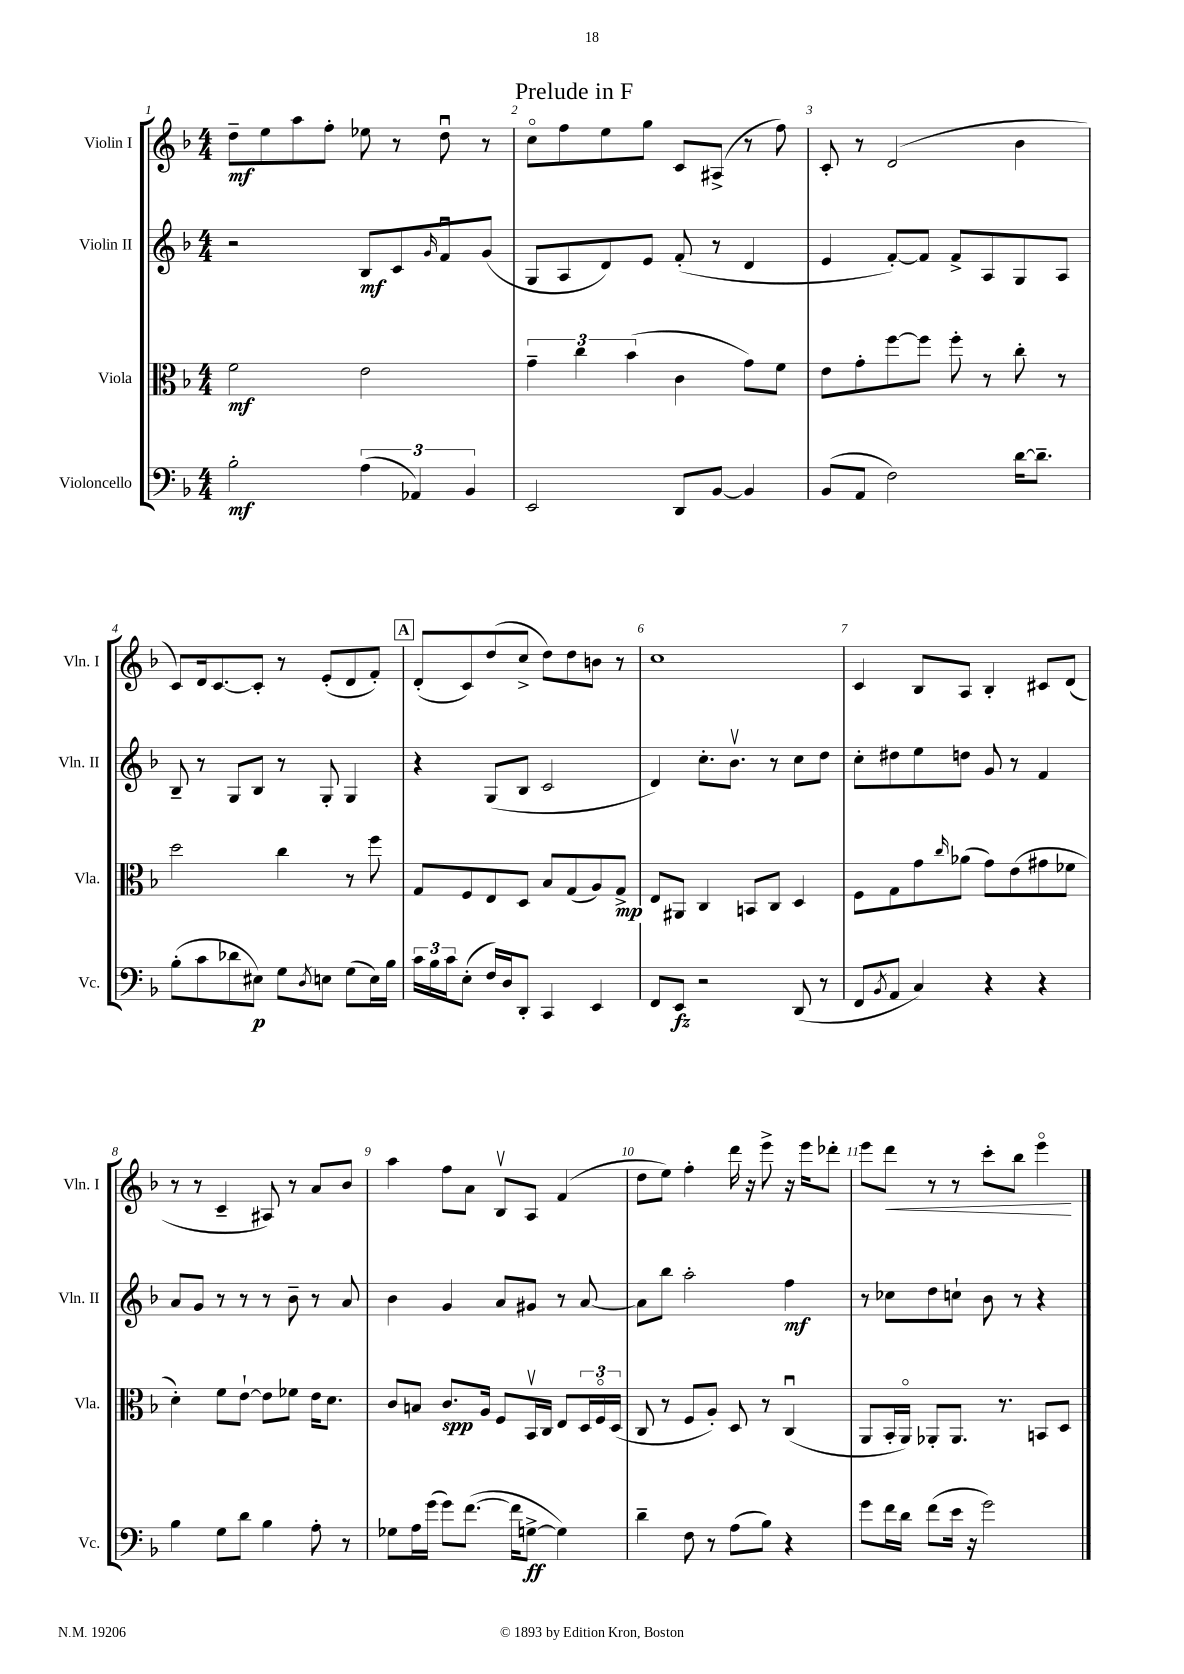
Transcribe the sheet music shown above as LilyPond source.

\header { title = "Prelude in F" }
<<
\new StaffGroup <<
\new Staff = "s0" \with { instrumentName = "Violin I" shortInstrumentName = "Vln. I" } {
    \clef treble \key f \major \numericTimeSignature \time 4/4
    d''8--\mf e''8 a''8 f''8-. ees''8 r8 d''8\downbow r8 |
    c''8\flageolet f''8 e''8 g''8 c'8 ais8->( r8 f''8) |
    c'8-. r8 d'2( bes'4 |
    c'8) d'16 c'8.~ c'8-. r8 e'8-.( d'8 f'8-.) |
    \mark \markup { \box "A" } d'8-.( c'8) d''8( c''8-> d''8) d''8 b'8 r8 |
    c''1 |
    c'4 bes8 a8 bes4-. cis'8 d'8( |
    r8 r8 c'4-- ais8) r8 a'8 bes'8 |
    a''4 f''8 a'8 bes8\upbow a8 f'4( |
    d''8 e''8) f''4-. d'''16 r16 e'''8-> r16 e'''16 des'''8-. |
    e'''8 d'''8\< r8 r8 c'''8-. bes''8 e'''4\flageolet\! \bar "|." |
}
\new Staff = "s1" \with { instrumentName = "Violin II" shortInstrumentName = "Vln. II" } {
    \clef treble \key f \major \numericTimeSignature \time 4/4
    r2 bes8\mf c'8 \grace { g'16 } f'8\downbow g'8( |
    g8 a8 d'8) e'8 f'8-.( r8 d'4 |
    e'4 f'8~-.) f'8 f'8-> a8 g8 a8 |
    bes8-- r8 g8 bes8 r8 g8-. g4 |
    \mark \markup { \box "A" } r4 g8( bes8 c'2 |
    d'4) c''8.-. bes'8.\upbow r8 c''8 d''8 |
    c''8-. dis''8 e''8 d''8 g'8 r8 f'4 |
    a'8 g'8 r8 r8 r8 bes'8-- r8 a'8 |
    bes'4 g'4 a'8 gis'8 r8 a'8~ |
    a'8 bes''8 a''2-. f''4\mf |
    r8 ces''8 d''8 c''8-! bes'8 r8 r4 \bar "|." |
}
\new Staff = "s2" \with { instrumentName = "Viola" shortInstrumentName = "Vla." } {
    \clef alto \key f \major \numericTimeSignature \time 4/4
    f'2\mf e'2 |
    \tuplet 3/2 { g'4-- c''4 bes'4( } c'4 g'8) f'8 |
    e'8 g'8-. f''8~ f''8 f''8-. r8 c''8-. r8 |
    d''2 c''4 r8 f''8 |
    \mark \markup { \box "A" } g8 f8 e8 d8 bes8 g8( a8) g8->\mp |
    e8 ais,8 c4 b,8 c8 d4 |
    f8 g8 g'8 \grace { c''16 } aes'8( g'8) e'8( gis'8 fes'8 |
    d'4-.) f'8 e'8~-! e'8 fes'8 e'16 d'8. |
    c'8 b8 c'8.\spp a16 f8 bes,16\upbow c16 e8 \tuplet 3/2 { d16 f16\flageolet d16( } |
    c8 r8 f8 a8-.) d8 r8 c4\downbow( |
    a,8 bes,16-. a,16\flageolet) aes,8-. aes,8. r8. b,8 d8 \bar "|." |
}
\new Staff = "s3" \with { instrumentName = "Violoncello" shortInstrumentName = "Vc." } {
    \clef bass \key f \major \numericTimeSignature \time 4/4
    bes2-.\mf \tuplet 3/2 { a4( aes,4) bes,4 } |
    e,2 d,8 bes,8~ bes,4 |
    bes,8( a,8 f2) d'16~ d'8.-- |
    bes8-.( c'8 des'8 eis8\p) g8 \acciaccatura { d8 } e8 g8( e16) bes16 |
    \mark \markup { \box "A" } \tuplet 3/2 { c'16 bes16 c'16 } e8-.( f16) d16 d,8-. c,4 e,4 |
    f,8 e,8\fz r2 d,8( r8 |
    f,8 \acciaccatura { bes,8 } a,8 c4) r4 r4 |
    bes4 g8 d'8 bes4 a8-. r8 |
    ges8 a16 g'16( g'8) f'8.~( f'16 g8~->\ff g4) |
    d'4-- f8 r8 a8( bes8) r4 |
    g'8 f'16 d'16 f'8( e'16 r16 g'2) \bar "|." |
}
>>
>>
\layout { \context { \Score \override BarNumber.break-visibility = ##(#f #t #t) barNumberVisibility = #all-bar-numbers-visible } }
